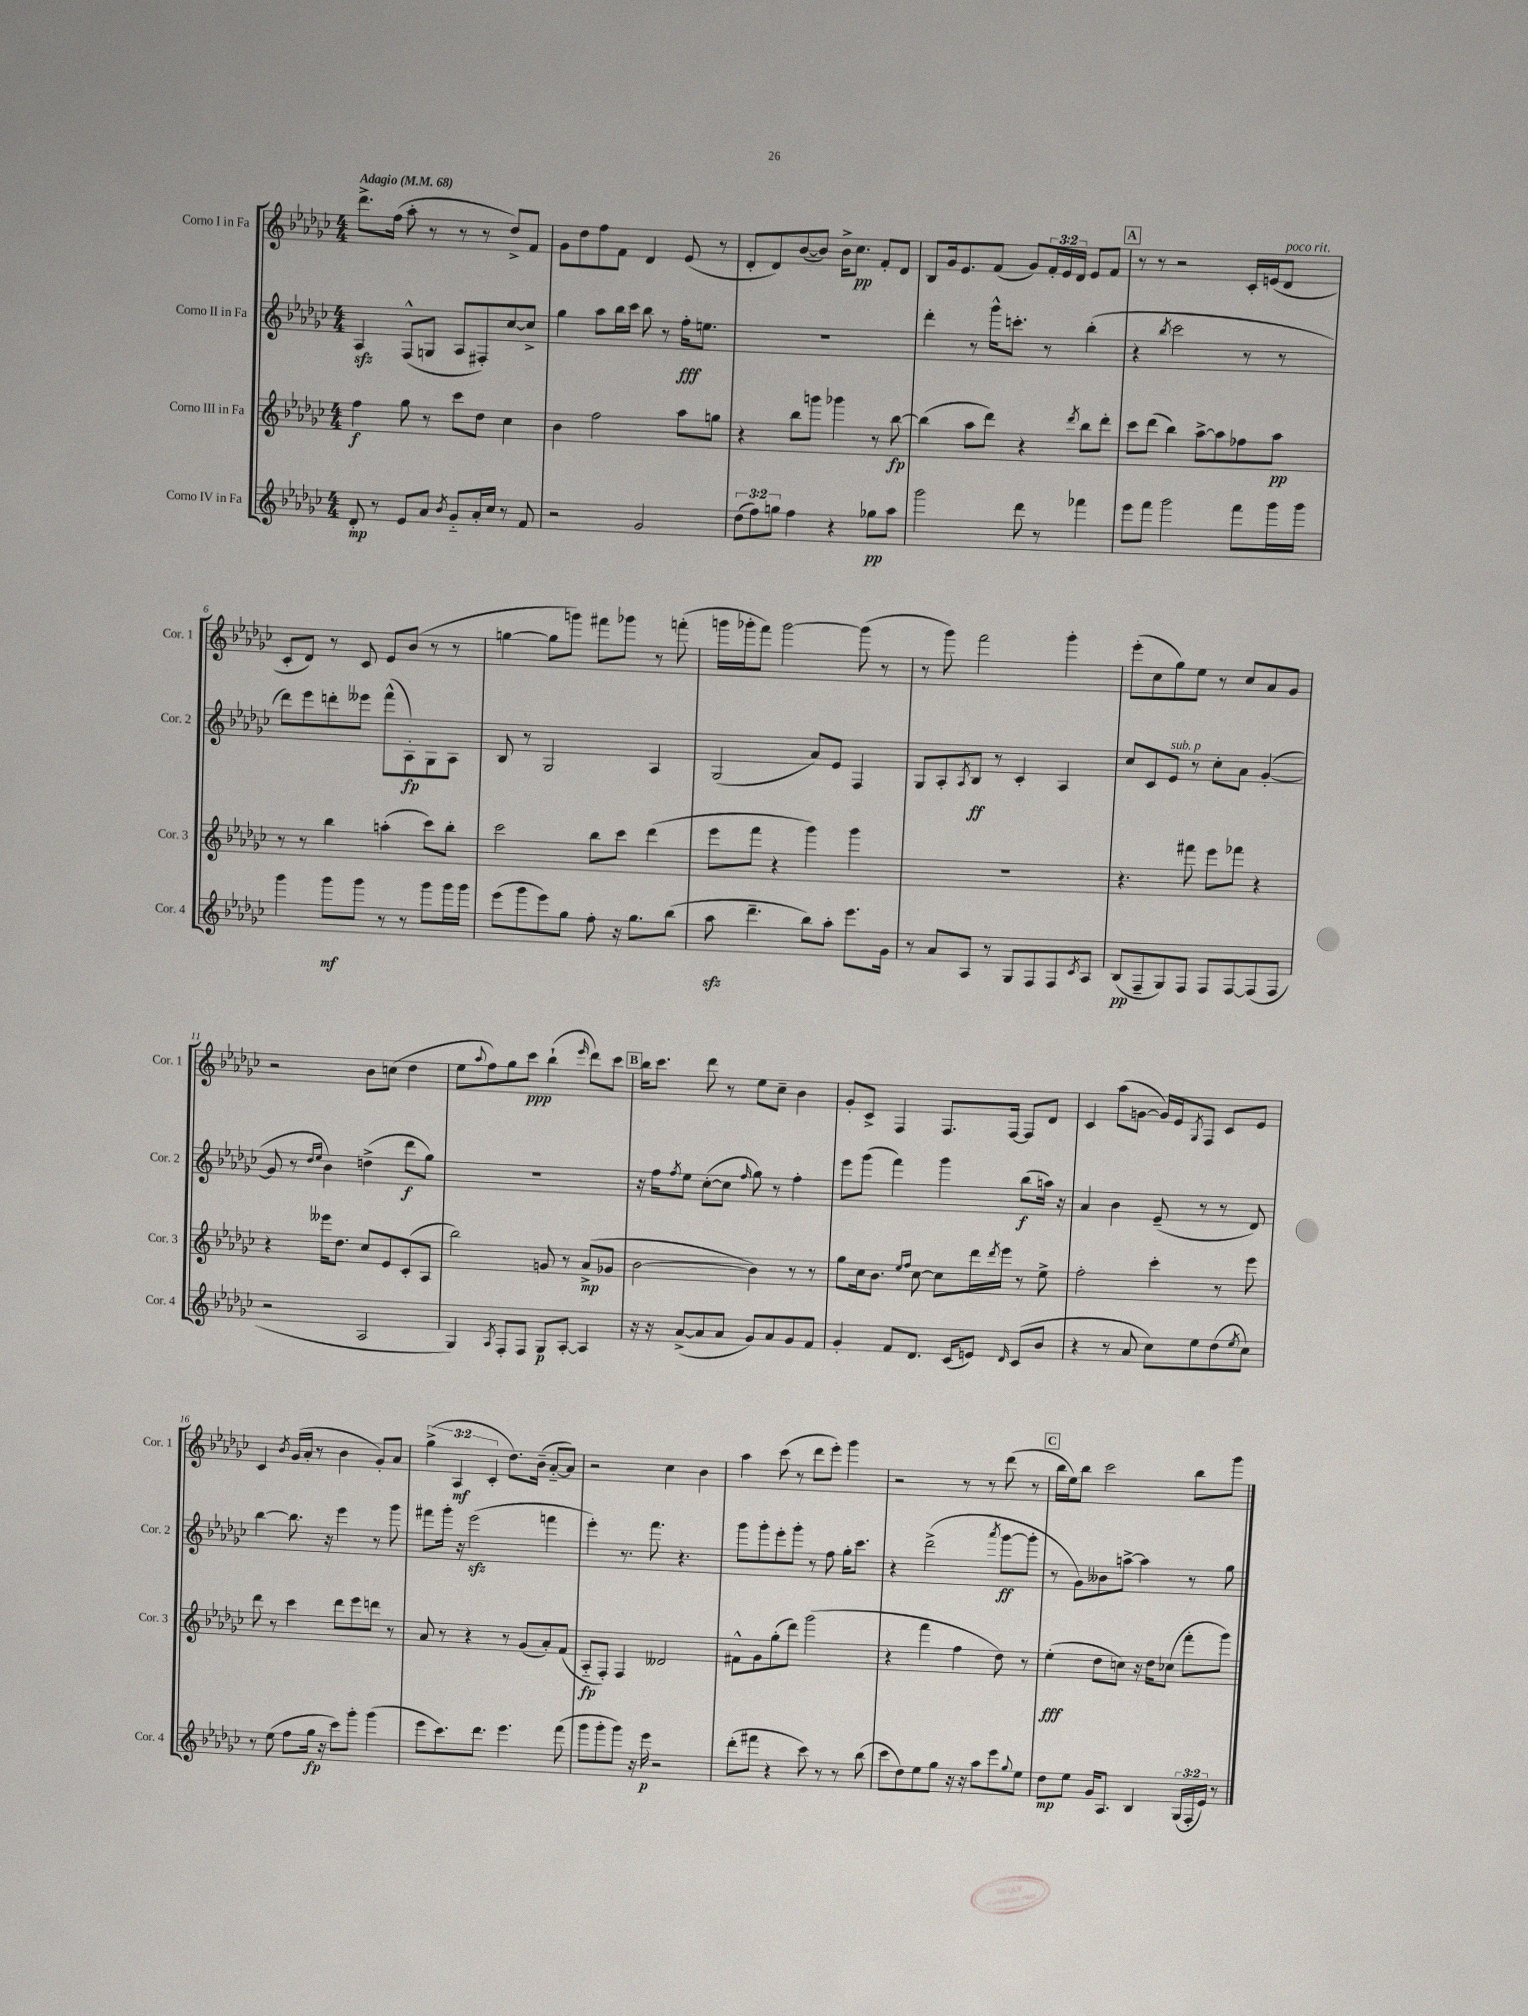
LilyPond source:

<<
\new StaffGroup <<
\new Staff = "s0" \with { instrumentName = "Corno I in Fa" shortInstrumentName = "Cor. 1" } {
    \clef treble \key ges \major \numericTimeSignature \time 4/4 \override Staff.TupletNumber.text = #tuplet-number::calc-fraction-text \tempo "Adagio" 4 = 68
    des'''8.-> f''16( aes''8-. r8 r8 r8 des''8->) f'8 |
    ges'8 des''8 f''8 f'8 des'4 ees'8( r8 |
    des'8-. des'8) bes'8~( bes'8) bes'16-> ces''8.\pp f'8-. des'8 |
    bes8 ges'16 ees'8. f'8( ges'8) \tuplet 3/2 { f'16-. ees'16 des'16 } ees'8 f'8 |
    \mark \markup { \box "A" } r8 r8 r2 ces'16-. e'16( des'8^\markup { \italic "poco rit." } |
    ces'8-. des'8) r8 ces'8 ees'8 bes'8( r8 r8 |
    g''4~ g''8 g'''8) fis'''8 ges'''8 r8 f'''8-.( |
    g'''16 ges'''16-. f'''8) ges'''2~ ges'''8( r8 |
    r8 ges'''8) f'''2 ges'''4-. |
    ees'''8-.( ces''8 ges''8) ees''8 r8 ces''8 aes'8 ges'8 |
    r2 bes'8 c''8( des''4 |
    ees''8 \appoggiatura { aes''8 } f''8) ges''8 ces'''8\ppp bes''4-!( \grace { ees'''16 } des'''8) ces'''8 |
    \mark \markup { \box "B" } bes''16 ces'''8. des'''8 r8 ees''8 ces''8-- bes'4 |
    ges'8-. ces'8-> f4 f8. f16~ f8 des'8 |
    ces'4 aes''8( g'8~ g'16) ees'16 \acciaccatura { ges8 } f8 ces'8 ees'8 |
    ces'4 \acciaccatura { bes'8 } ges'16( aes'16-. r8 bes'4 ges'8-.) aes'8 |
    \tuplet 3/2 { ges''4->( aes4\mf ces'4-. } des''8.) bes'16--( aes'8~-_ aes'8) |
    r2 ces''4 bes'4 |
    aes''4 ces'''8( r8 des'''8 ees'''8-.) ges'''4 |
    r2 r8 r8 des'''8( r8 |
    \mark \markup { \box "C" } bes''16 ees''16) bes''8 ces'''2 bes''8 ges'''8 \bar "|." |
}
\new Staff = "s1" \with { instrumentName = "Corno II in Fa" shortInstrumentName = "Cor. 2" } {
    \clef treble \key ges \major \numericTimeSignature \time 4/4
    aes4\sfz f8-^( g8 aes8 fis8-.) ces''8~ ces''8-> |
    ges''4 aes''8 bes''16 ces'''16 bes''8 r8 f''16-.\fff e''8. |
    R1 |
    des'''4-. r8 ges'''16-^ c'''8.-. r8 bes''4-.( |
    \mark \markup { \box "A" } r4 \acciaccatura { bes''8 } ces'''2 r8 r8 |
    des'''8) ees'''8 d'''8-. eeses'''8 f'''8-^( aes8-.\fp) ges8 aes8 |
    bes8 r8 ges2 aes4 |
    ges2( aes'8) ees'8 f4 |
    ges8 aes8-. \acciaccatura { aes8 } bes8\ff r8 ces'4-. aes4 |
    ces''8 ces'8 ees'8^\markup { \italic "sub. p" } r8 ces''8-. aes'8 ges'4~-.( |
    ges'8 r8 \grace { des''16 ees''16 } bes'4) d''4->( des'''8\f ges''8) |
    R1 |
    \mark \markup { \box "B" } r16 f''16 \acciaccatura { f''8 } ees''8 ces''8~-.( ces''8 \grace { f''16 } ges''8) r8 f''4-. |
    ees'''8 ges'''8( f'''4) ges'''4 bes''8\f( a''16) r16 |
    aes'4 bes'4 ees'8--( r8 r8 des'8) |
    bes''4~ bes''8. r16 ees'''4 r8 ges'''8 |
    fis'''8 ges'''16-. r16 ees'''2\sfz( f'''4 |
    ees'''4-.) r8. f'''8. r4. |
    ges'''8 ges'''8-. ees'''8-. ges'''8-. r8 f''8 ges''16-. ces'''8. |
    r4 des'''2->( \acciaccatura { aes'''8 } ges'''8~\ff ges'''8-. |
    \mark \markup { \box "C" } r8 ges'8) beses'8 a''8~-> a''4 r8 ges''8 \bar "|." |
}
\new Staff = "s2" \with { instrumentName = "Corno III in Fa" shortInstrumentName = "Cor. 3" } {
    \clef treble \key ges \major \numericTimeSignature \time 4/4
    f''4\f ges''8 r8 ces'''8 des''8 ces''4 |
    bes'4 f''2 aes''8 g''8 |
    r4 bes''8 g'''8 ges'''4 r8 bes''8~\fp |
    bes''4( aes''8 des'''8) r4 \acciaccatura { des'''8 } bes''8 des'''8-. |
    \mark \markup { \box "A" } ces'''8 des'''8( bes''4) aes''8~-> aes''8 fes''8 aes''8\pp |
    r8 r8 bes''4 a''4-.( ces'''8) bes''8-. |
    ces'''2 bes''8 ces'''8 des'''4( |
    ees'''8 f'''8 r4 ges'''4) ges'''4 |
    R1 |
    r4. fis'''8 ees'''8 fes'''8 r4 |
    r4 eeses'''16 des''8. ces''8 ees'8 ces'8-.( aes8 |
    bes''2) g'8 r8 aes'8->\mp( ges'8 |
    \mark \markup { \box "B" } bes'2~ bes'4) r8 r8 |
    ges''8 ces''16 bes'8. \grace { ees''16 f''16 } ces''8~ ces''8 des'''16 \acciaccatura { des'''8 } ees'''16 r8 ees''8-> |
    f''2-. ces'''4-. r8 ees'''8 |
    des'''8 r8 ces'''4 des'''8 ees'''8 d'''8 r8 |
    aes'8 r8 r4 r8 ges'8( aes'8-.) f'8( |
    aes8-_\fp f8-.) f4 deses'2 |
    fis'8-^ ges'8 ges''8-.( des'''8) ges'''2( |
    r4 f'''4 f''4 des''8) r8 |
    \mark \markup { \box "C" } ees''4-.\fff( des''8 c''8) r16 des''16 ces''8( f'''8-. ges'''8) \bar "|." |
}
\new Staff = "s3" \with { instrumentName = "Corno IV in Fa" shortInstrumentName = "Cor. 4" } {
    \clef treble \key ges \major \numericTimeSignature \time 4/4 \override Staff.TupletNumber.text = #tuplet-number::calc-fraction-text
    des'8-.\mp r8 ees'8 aes'8 \acciaccatura { bes'8 } ges'8-_ aes'16-. ces''16 r8 f'8 |
    r2 ges'2 |
    \tuplet 3/2 { des''8( f''8) g''8 } f''4 r4 ges''8\pp aes''8 |
    ges'''2 des'''8 r8 fes'''4 |
    \mark \markup { \box "A" } ees'''8 f'''8 ges'''2 f'''8 ges'''16 ges'''16 |
    ges'''4 ges'''8\mf ges'''8 r8 r8 ges'''8 ges'''16 ges'''16 |
    ees'''8( ges'''8 ees'''8) ges''8 f''8-. r16 ges''8. bes''8( |
    aes''8\sfz des'''4.-- bes''8) aes''8-. ees'''8. ges'16 |
    r8 aes'8 aes8 r8 ges8 f8 f8 \acciaccatura { ces'8 } aes8 |
    bes8\pp( f8-- ges8) f8 f8 f8~ f8( f8 |
    r2 aes2 |
    ges4) \acciaccatura { aes8 } f8-. f8 ges8\p aes8~-. aes4 |
    \mark \markup { \box "B" } r16 r16 aes'8~->( aes'8 aes'8 ges'8) aes'8 ges'8 f'8 |
    ges'4-. f'8 des'8. ces'16( e'8) \grace { des'16 } ces'8( bes'8 |
    r4 r8 aes'8 ces''8) ees''8 des''8( \acciaccatura { ees''8 } ces''8) |
    r8 ees''8( f''8 ges''16\fp r16 ces'''8) ges'''8-. ges'''4( |
    ees'''8 ces'''8.) des'''8. ees'''4. f'''8( |
    ges'''8 ges'''8-. ges'''8) r16 ees'''16\p r2 |
    des'''8-.( fis'''8 r4 ces'''8) r8 r8 bes''8( |
    ces'''8 des''8) ees''8 ges''8 r16 r16 aes''8 ees'''8 \appoggiatura { ges''8 } ees''8 |
    \mark \markup { \box "C" } des''8\mp ees''8 ges'16 aes8. bes4 \tuplet 3/2 { ges16( f16-. ees'16) } r8 \bar "|." |
}
>>
>>
